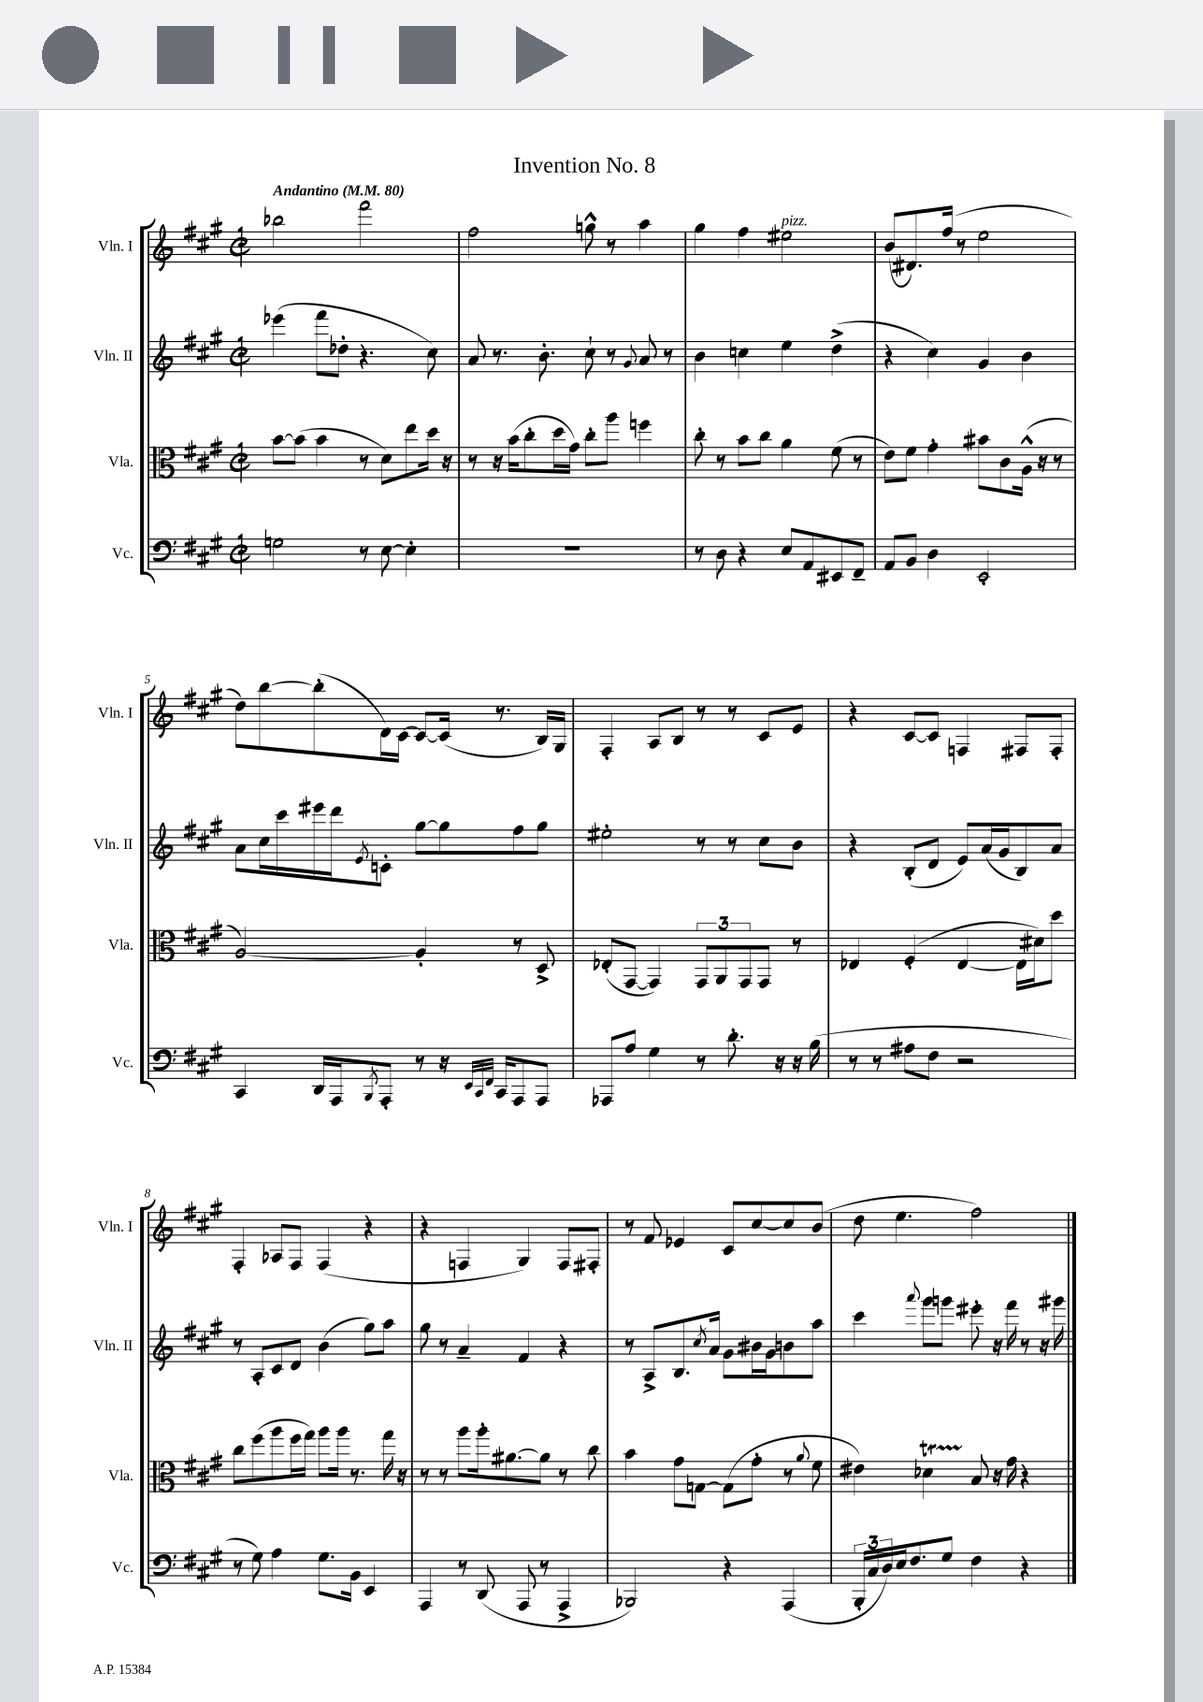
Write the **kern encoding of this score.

**kern	**kern	**kern	**kern
*staff4	*staff3	*staff2	*staff1
*clefF4	*clefC3	*clefG2	*clefG2
*k[f#c#g#]	*k[f#c#g#]	*k[f#c#g#]	*k[f#c#g#]
*M2/2	*M2/2	*M2/2	*M2/2
*met(c|)	*met(c|)	*met(c|)	*met(c|)
*MM80	*MM80	*MM80	*MM80
2G\	[8b\L	(4eee-\	2bb-\
.	(8b\]J	.	.
.	4b\	8fff#\L	.
.	.	8dd-'\J	.
8r	8r	4.r	2fff#\
[8E\	8d\L)	.	.
4E'\]	8ee\	.	.
.	16dd\Jk	8cc#\)	.
.	16r	.	.
=	=	=	=
1r	8r	8a/	2ff#\
.	16r	8.r	.
.	(16b\LK	.	.
.	8cc#'\	.	.
.	.	8.b'\	.
.	16dd\L	.	.
.	16g#\JJ)	.	.
.	8cc#'\L	8cc#`\	8gg^^\
.	8aa\J	8r	8r
.	.	8qqg#/	.
.	4ff\	8a/	4aa\
.	.	8r	.
=	=	=	=
8r	8cc#'\	4b\	4gg#\
8D\	8r	.	.
4r	8b\L	4cc\	4ff#\
.	8cc#\J	.	.
8E/L	4a\	4ee\	2ee#\
8AA/	.	.	.
8EE#/	(8f#\	(4dd^\	.
8FF#~/J	8r	.	.
=	=	=	=
8AA/L	8e\L)	4r	(8b/L
8BB/J	8f#\J	.	8.d#/)
4D\	4g#'\	4cc#\)	.
.	.	.	(16ff#/Jk
.	.	.	8r
2EE'/	8b#\L	4g#/	2ee\
.	8c#\	.	.
.	(16A^^\Jk	4b\	.
.	16r	.	.
.	8r	.	.
=	=	=	=
4CC#/	[2A/)	8a\L	8dd\L)
.	.	16cc#\L	[8bb\
.	.	16ccc#\	.
16DD/LL	.	16eee#\	(8bb'\]
16AAA/J	.	16ddd\J	.
8qBBB/	.	8qe/	.
8AAA'/J	.	8c'\J	16d\L)
.	.	.	[16c#\JJ
8r	4A'/]	[8gg#\L	8c#/_L
16r	.	8gg#\]	(16c#/]Jk
32qqEE/LLL	.	.	.
32qqCC#/	.	.	.
32qqFF#/JJJ	.	.	.
16CC#/LK	.	.	8.r
8AAA/	8r	8ff#\	.
8AAA/J	8D^/	8gg#\J	16B/LL)
.	.	.	16G#/JJ
=	=	=	=
8AAA-/L	(8E-'/L	2ee#'\	4F#'/
8A/J	[8GG#/J	.	.
4G#\	4GG#/])	.	8A/L
.	.	.	8B/J
8r	12GG#/L	8r	8r
.	12AA/	.	.
8.d'\	.	8r	8r
.	12GG#/	.	.
.	8GG#/J	8cc#\L	8c#/L
16r	.	.	.
16r	8r	8b\J	8e/J
(16B\	.	.	.
=	=	=	=
8r	4E-/	4r	4r
8r	.	.	.
8A#\L	(4F#'/	(8B'/L	[8c#/L
8F#\J	.	8d/J	8c#/]J
2r	[4E-/	8e/L)	4F/
.	.	(16a/L	.
.	.	16g#/J	.
.	16E-\]LL	8B/)	8F#/L
.	16d#\J)	.	.
.	8dd\J	8a/J	8F#'/J
=	=	=	=
8r	8cc#\L	8r	4F#'/
8G#\)	(8ff#\	8A'/L	.
4A\	8aa\	8c#/	8A-/L
.	16ff#\L	8d/J	8F#/J
.	16gg#\JJ)	.	.
8.G#\L	8aa\L	(4b\	(4F#/
.	16aa\Jk	.	.
16BB\Jk	8.r	.	.
4EE/	.	8gg#\L)	4r
.	16gg#\	8aa\J	.
.	16r	.	.
=	=	=	=
4AAA/	8r	8gg#\	4r
.	8r	8r	.
8r	8aa\L	4a~/	4F/
(8DD/	16aa'\k	.	.
.	[8.a#\	.	.
8AAA/	.	4f#/	4G#/)
8r	8a#\]J	.	.
4AAA^/	8r	4r	8F/L
.	8cc#\	.	8F#'/J
=	=	=	=
2BBB-/)	4b\	8r	8r
.	.	8A^/L	8f#/
.	8g#\L	8.B/	4e-/
.	[8G\J	.	.
.	.	8qcc#/	.
.	.	16a/Jk	.
4r	(8G\]L	8g#\L	8c#/L
.	8g#'\J	16b#\L	[8cc#/
.	.	16g#\J	.
(4AAA/	8r	8b\	8cc#/]
.	8qqa/	.	.
.	8f#\	8aa\J	(8b/J
=	=	=	=
24BBB'/LL	4e#\)	4ccc#\	8dd\
24C#/	.	.	.
24D/)	.	.	.
16E/J	.	.	4.ee\
8.F#/	.	.	.
.	.	8qqaaa/	.
.	4d-\	8ggg#\L	.
8G#/J	.	8ggg\J	.
4F#\	8B/	8eee#'\	2ff#\)
.	16r	16r	.
.	16g#\	16fff#\	.
4r	4r	8r	.
.	.	16r	.
.	.	16ggg#\	.
==	==	==	==
*-	*-	*-	*-
